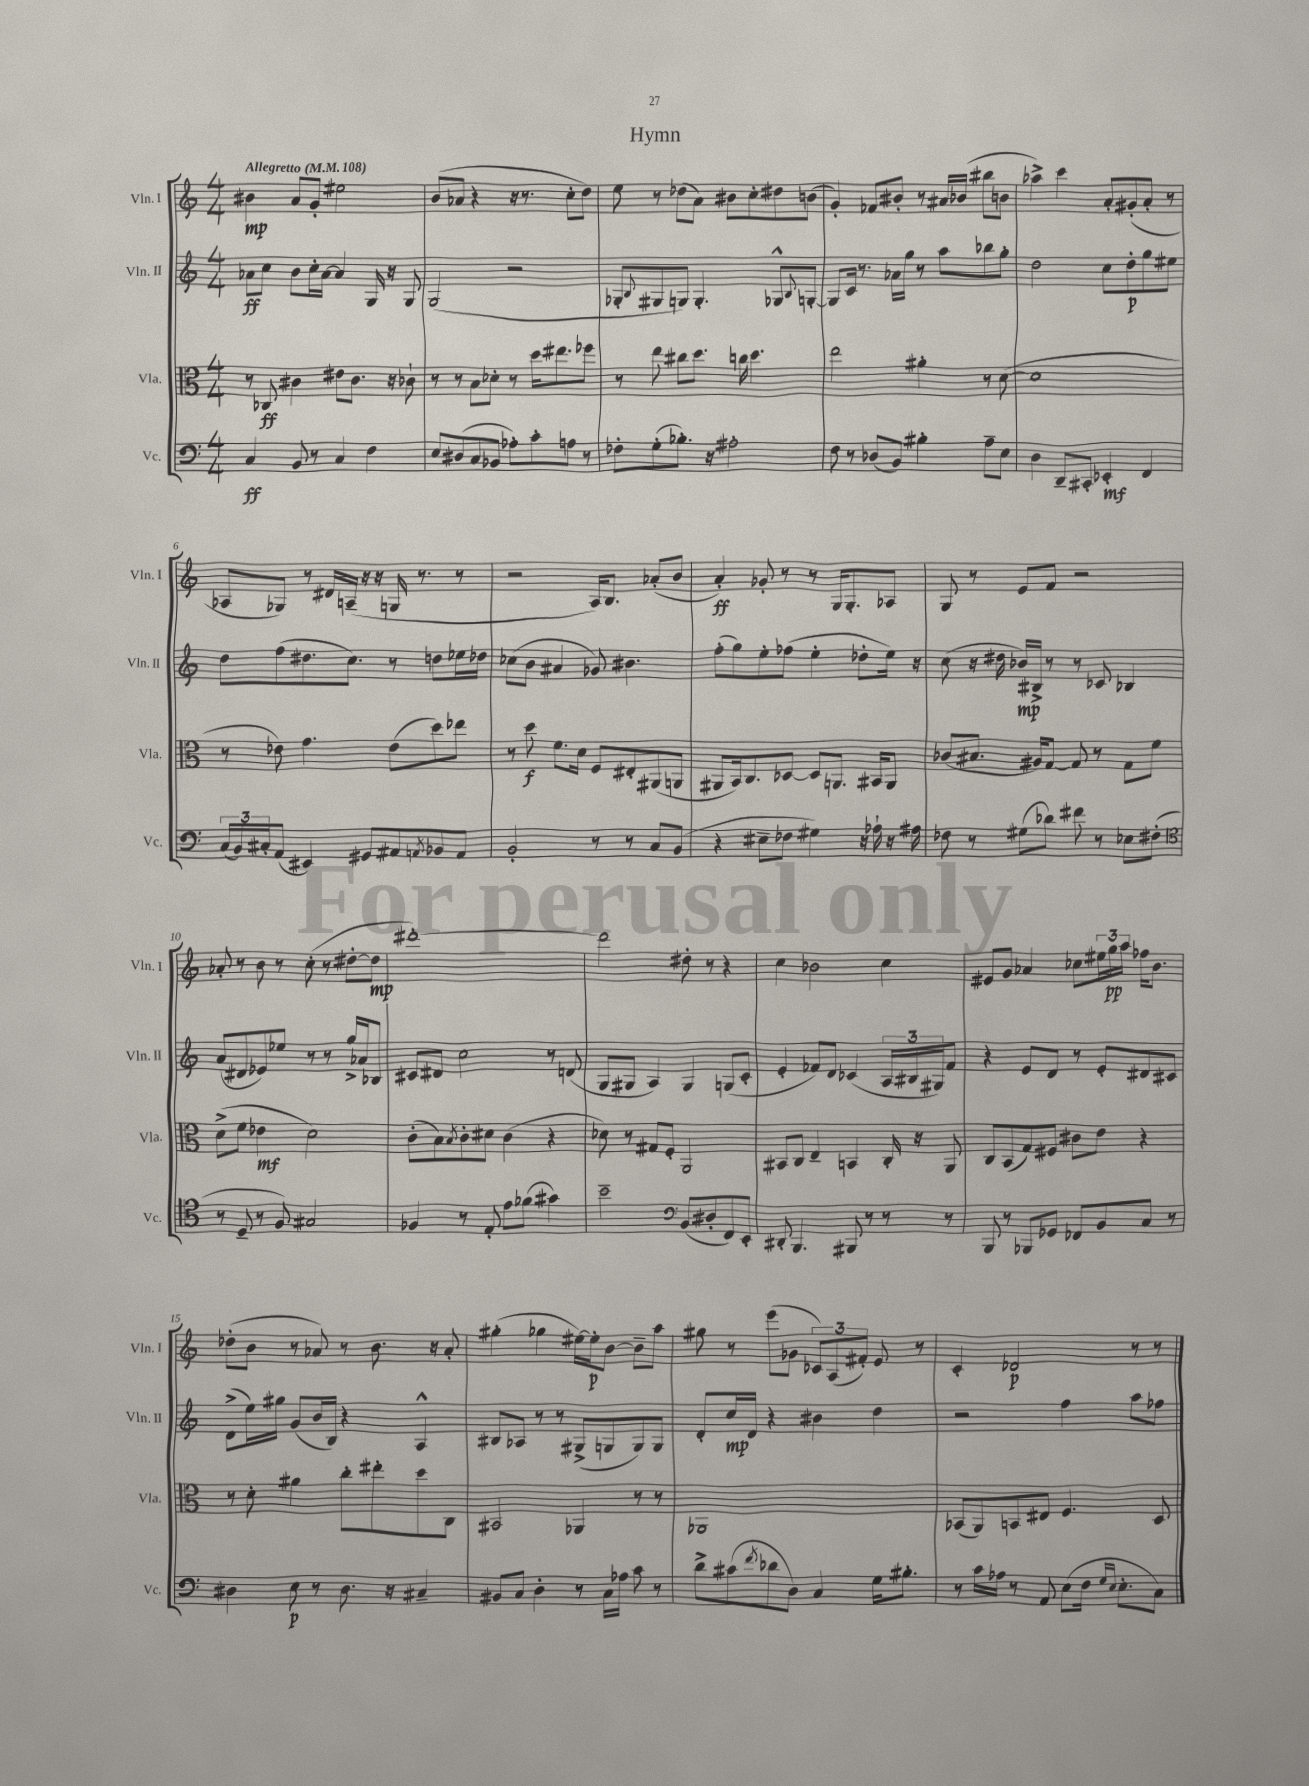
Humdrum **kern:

**kern	**dynam	**kern	**dynam	**kern	**dynam	**kern	**dynam
*part4	*part4	*part3	*part3	*part2	*part2	*part1	*part1
*staff4	*staff4	*staff3	*staff3	*staff2	*staff2	*staff1	*staff1
*I"Vc.	*	*I"Vla.	*	*I"Vln. II	*	*I"Vln. I	*
*I'Vc.	*	*I'Vla.	*	*I'Vln. II	*	*I'Vln. I	*
*clefF4	*	*clefC3	*	*clefG2	*	*clefG2	*
*k[]	*	*k[]	*	*k[]	*	*k[]	*
*M4/4	*	*M4/4	*	*M4/4	*	*M4/4	*
*MM108	*	*MM108	*	*MM108	*	*MM108	*
=1	=1	=1	=1	=1	=1	=1	=1
!	!	!	!	!	!	!LO:TX:a:B:t=Allegretto	!
4C/	ff	8r	.	8a-X\L	ff	4b#X\	mp
.	.	8C-X/	ff	8cc\J	.	.	.
8BB/	.	4c#X\	.	8b\L	.	8a/L	.
8r	.	.	.	16cc'\L	.	8g'/J	.
.	.	.	.	[16a-\JJ	.	.	.
4C/	.	8e#X\L	.	4a-/]	.	2ee#X\	.
.	.	8.c#\J	.	.	.	.	.
4F\	.	.	.	16G/	.	.	.
.	.	16r	.	16r	.	.	.
.	.	8c-X`\	.	8G/	.	.	.
=2	=2	=2	=2	=2	=2	=2	=2
8E/L	.	8r	.	(2G/	.	(8b/L	.
(8D#X/	.	8r	.	.	.	8a-X/J	.
8C/	.	8B\L	.	.	.	4r	.
8BB-X/J	.	8d-X'\J	.	.	.	.	.
8A-X'\L)	.	8r	.	2r	.	16r	.
.	.	.	.	.	.	8.r	.
8c'\	.	16dd\KL	.	.	.	.	.
.	.	8.ee#X\	.	.	.	.	.
8An\J	.	.	.	.	.	8cc'\L	.
8r	.	8ff-X\J	.	.	.	8dd\J)	.
=3	=3	=3	=3	=3	=3	=3	=3
8F-X'\L	.	8r	.	8G-X'/L	.	8ee\	.
.	.	.	.	8qqB/	.	.	.
(8G'\	.	8ee\	.	8G#X/	.	8r	.
8.B-X'\J)	.	8cc#X\L	.	8Gn/J)	.	(8dd-X\L	.
.	.	8.dd\J	.	4.G'/	.	8a\J)	.
16r	.	.	.	.	.	.	.
2A#X'\	.	.	.	.	.	8b#X\L	.
.	.	16ccn\	.	.	.	.	.
.	.	4.dd\	.	.	.	8cc'\	.
.	.	.	.	8G-X^^/L	.	8dd#X\	.
.	.	.	.	8qqB/	.	.	.
.	.	.	.	[8Gn'/J	.	(8bn\J	.
=4	=4	=4	=4	=4	=4	=4	=4
8F\	.	2ee\	.	8G/L]	.	4g'/)	.
8r	.	.	.	16c/Jk	.	.	.
.	.	.	.	8.r	.	.	.
(8D-X/L	.	.	.	.	.	8f-X/L	.
8BB/J)	.	.	.	16a-X\LL	.	8b#X'/J	.
.	.	.	.	16gg\JJ	.	.	.
4B#X'\	.	4a#X'\	.	8r	.	8r	.
.	.	.	.	8aa\L	.	16a#X/LL	.
.	.	.	.	.	.	(16b-X/JJ	.
8A~\L	.	8r	.	8bb-X\	.	8bb#X\L	.
8E\J	.	([8d\	.	8gg'\J	.	8bn\J	.
=5	=5	=5	=5	=5	=5	=5	=5
4D\	.	1d]	.	2dd\	.	4aa-X^\)	.
8DD~/L	.	.	.	.	.	4ccc\	.
8CC#X'/J	.	.	.	.	.	.	.
4EE-X'/	mf	.	.	8cc\L	.	8a'/L	.
.	.	.	.	8dd'\	p	(8g#X'/	.
4FF/	.	.	.	8gg\	.	8a'/J	.
.	.	.	.	8ee#X\J	.	8r	.
!!LO:LB:g=z
=6	=6	=6	=6	=6	=6	=6	=6
(24C/LL	.	8r	.	8dd\L	.	8A-X/L	.
24BB/)	.	.	.	.	.	.	.
24C#X'/J	.	.	.	.	.	.	.
(8AA/J	.	8e-X\)	.	(8ff\	.	8G-X/J)	.
4EE#X/)	.	4.g\	.	8.dd#X\	.	8r	.
.	.	.	.	.	.	16d#X/LL	.
.	.	.	.	8.cc\J)	.	(16An~/JJ	.
8GG#X/L	.	.	.	.	.	16r	.
.	.	.	.	.	.	16r	.
8AA#X/	.	(8e-\L	.	8r	.	16Gn/	.
.	.	.	.	.	.	8.r	.
8qAAn/	.	.	.	.	.	.	.
8BB-X/	.	8dd\)	.	8ddn\L	.	.	.
8AA/J	.	8ee-X\J	.	16ee-X\L	.	8r	.
.	.	.	.	16dd-X\JJ	.	.	.
=7	=7	=7	=7	=7	=7	=7	=7
2BB'/	.	8r	.	(8cc-X\L	.	2r	.
.	.	8dd\	f	8b\J	.	.	.
.	.	8.f\L	.	4a#X/	.	.	.
.	.	16d\Jk	.	.	.	.	.
8r	.	8F/L	.	8g-X/)	.	16A/KL)	.
.	.	.	.	.	.	8.B/J	.
8r	.	8E#X'/	.	4.b#X\	.	.	.
8C/L	.	(8AA#X/	.	.	.	(8a-X'/L	.
(8BB/J	.	8AAn/J	.	.	.	8b/J	.
=8	=8	=8	=8	=8	=8	=8	=8
4r	.	8AA#X/L	.	(8ff'\L	.	4a'/)	ff
.	.	16BB/k)	.	8gg\)	.	.	.
.	.	8.C/	.	.	.	.	.
8E#X~\L	.	.	.	8ee'\	.	8g-X'/	.
8F-X\J	.	[8D-X/J	.	(8ff-X\J	.	8r	.
4G#X\)	.	8D-/L]	.	4ee'\	.	8r	.
.	.	8.AAn/J	.	.	.	16G/KL	.
.	.	.	.	.	.	8.G'/	.
16r	.	.	.	8dd-X'\L	.	.	.
16A-X`\	.	16BB#X/KL	.	.	.	.	.
16r	.	8AA/J	.	16ee\Jk)	.	8A-X/J	.
16A#X\	.	.	.	16r	.	.	.
=9	=9	=9	=9	=9	=9	=9	=9
8F-X\	.	(8c-X/L	.	(8cc\	.	8G/	.
8r	.	8.B#X/J	.	16r	.	8r	.
.	.	.	.	16dd#X\	.	.	.
(8G#X\L	.	.	.	16b-X/LL)	mp	8e/L	.
.	.	16A#X/KL)	.	16B#X^/JJ	.	.	.
8d-X\J)	.	[8G/J	.	8r	.	8f/J	.
8f#X\	.	8G/]	.	8r	.	2r	.
8r	.	8r	.	8c-X/	.	.	.
8E-X\L	.	8G\L	.	4B-X/	.	.	.
(8F#X'\J	.	8f\J	.	.	.	.	.
!!LO:LB:g=z
=10	=10	=10	=10	=10	=10	=10	=10
*clefC4	*	*	*	*	*	*	*
8r	.	(8d^\L	.	(8a/L	.	8a-X'/	.
8D~/	.	8f\J	.	8d#X/	.	8r	.
8r	.	4e-X\	mf	8e-X/)	.	8b\	.
8F/)	.	.	.	8ee-X/J	.	8r	.
2G#X/	.	2d\)	.	8r	.	(8cc'\	.
.	.	.	.	8r	.	8r	.
.	.	.	.	16gg^/LL	.	[8dd#X'\L	.
.	.	.	.	16a-X/J	.	.	.
.	.	.	.	8B-X/J	.	8dd#\J]	mp
=11	=11	=11	=11	=11	=11	=11	=11
4F-X/	.	(8c'\L	.	8c#X/L	.	[1ddd#X')	.
.	.	8B\)	.	8d#X/J	.	.	.
.	.	8qB/	.	.	.	.	.
8r	.	8c'\	.	2cc\	.	.	.
8E'/	.	8d#X\J	.	.	.	.	.
8e\L	.	(4c\	.	.	.	.	.
(8f-X\J	.	.	.	.	.	.	.
4g#X\)	.	4r	.	8r	.	.	.
.	.	.	.	(8dn/	.	.	.
=12	=12	=12	=12	=12	=12	=12	=12
2b~\	.	8d-X\)	.	8G/L	.	2ddd#\]	.
.	.	8r	.	8G#X/J	.	.	.
.	.	8G#X/L	.	4A/)	.	.	.
.	.	8F'/J	.	.	.	.	.
*clefF4	*	*	*	*	*	*	*
(8BB/L	.	2AA/	.	4G#/	.	8dd#X'\	.
8D#X'/	.	.	.	.	.	8r	.
8FF/)	.	.	.	(8Gn/L	.	4r	.
8EE'/J	.	.	.	8c'/J	.	.	.
=13	=13	=13	=13	=13	=13	=13	=13
8DD#X'/	.	8BB#X/L	.	4e'/	.	4cc\	.
4.BBB/	.	8C/J	.	.	.	.	.
.	.	4E~/	.	8f-X/L)	.	2b-X\	.
.	.	.	.	8d/J	.	.	.
8BBB#X/	.	4BBn/	.	(4c-X/	.	.	.
8r	.	.	.	.	.	.	.
8r	.	16C'/	.	24A/LL	.	4cc\	.
.	.	.	.	24B#X/	.	.	.
.	.	16r	.	.	.	.	.
.	.	.	.	24G#X/J)	.	.	.
8r	.	8AA/	.	8f-/J	.	.	.
=14	=14	=14	=14	=14	=14	=14	=14
8BBB/	.	8C/L	.	4r	.	8e#X/L	.
8r	.	(8BB/	.	.	.	8g/J	.
8BBB-X/L	.	8G/)	.	8e/L	.	4a-X/	.
8GG-X/J	.	8F#X/J	.	8d/J	.	.	.
8FF-X/L	.	8c#X\L	.	8r	.	8cc-X\L	.
8BB/	.	8e\J	.	8e'/L	.	24ee#X\L	.
.	.	.	.	.	.	24gg\	pp
.	.	.	.	.	.	24aa\JJ	.
8C/J	.	4r	.	8d#X/	.	16ff-X\KL	.
.	.	.	.	.	.	8.b\J	.
8r	.	.	.	8c#X/J	.	.	.
!!LO:LB:g=z
=15	=15	=15	=15	=15	=15	=15	=15
4D#X\	.	8r	.	(8d^\L	.	(8dd-X'\L	.
.	.	8d'\	.	16ee\L)	.	8b\J	.
.	.	.	.	16gg#X\JJ	.	.	.
8E\	p	4a#X\	.	(8g/L	.	8r	.
8r	.	.	.	16b/L	.	8a-X/)	.
.	.	.	.	16B/JJ)	.	.	.
8.D#\	.	8cc'\L	.	4r	.	8r	.
.	.	8ee#X'\	.	.	.	8.b\	.
16r	.	.	.	.	.	.	.
4C#X~/	.	8dd\	.	4A^^/	.	.	.
.	.	.	.	.	.	16r	.
.	.	8C\J	.	.	.	8a-'/	.
=16	=16	=16	=16	=16	=16	=16	=16
8BB#X/L	.	2BB#X/	.	8B#X/L	.	(4gg#X'\	.
8C/J	.	.	.	8A-X/J	.	.	.
4D'\	.	.	.	8r	.	4gg-X\	.
.	.	.	.	8r	.	.	.
8r	.	4AA-X/	.	(8G#X^/L	.	[16ee#X\LL)	.
.	.	.	.	.	.	16ee#'\J]	p
16C\LL	.	.	.	8Gn/	.	[8b\J	.
16A-X\JJ	.	.	.	.	.	.	.
8c\	.	8r	.	8G/)	.	8b~\L]	.
8r	.	8r	.	8G/J	.	8aa\J	.
=17	=17	=17	=17	=17	=17	=17	=17
8d^\L	.	1AA-X	.	8d'/L	.	8gg#X\	.
(8c#X\	.	.	.	16cc/L	mp	8r	.
.	.	.	.	16d/JJ	.	.	.
8qf/	.	.	.	.	.	.	.
8d-X\	.	.	.	4r	.	(8eee\L	.
8D\J)	.	.	.	.	.	8g-X\J	.
4C/	.	.	.	4b#X\	.	12c-X/L)	.
.	.	.	.	.	.	(12A/	.
.	.	.	.	.	.	12f#X'/J)	.
16G\KL	.	.	.	4dd\	.	8e/	.
8.B#X'\J	.	.	.	.	.	.	.
.	.	.	.	.	.	8r	.
=18	=18	=18	=18	=18	=18	=18	=18
8r	.	(8BB-X/L	.	2r	.	4c'/	.
16c\LL	.	8AA/)	.	.	.	.	.
16A-X\JJ	.	.	.	.	.	.	.
8r	.	8BBn/	.	.	.	2d-X/	p
8AA/	.	8E#X/J	.	.	.	.	.
(8E\L	.	4.F/	.	4ff\	.	.	.
16F\Jk	.	.	.	.	.	.	.
16qqG/LL	.	.	.	.	.	.	.
16qqE/JJ	.	.	.	.	.	.	.
8.E'\L	.	.	.	.	.	.	.
.	.	.	.	8aa\L	.	8r	.
8C\J)	.	8D/	.	8ff-X\J	.	8r	.
==	==	==	==	==	==	==	==
*-	*-	*-	*-	*-	*-	*-	*-
